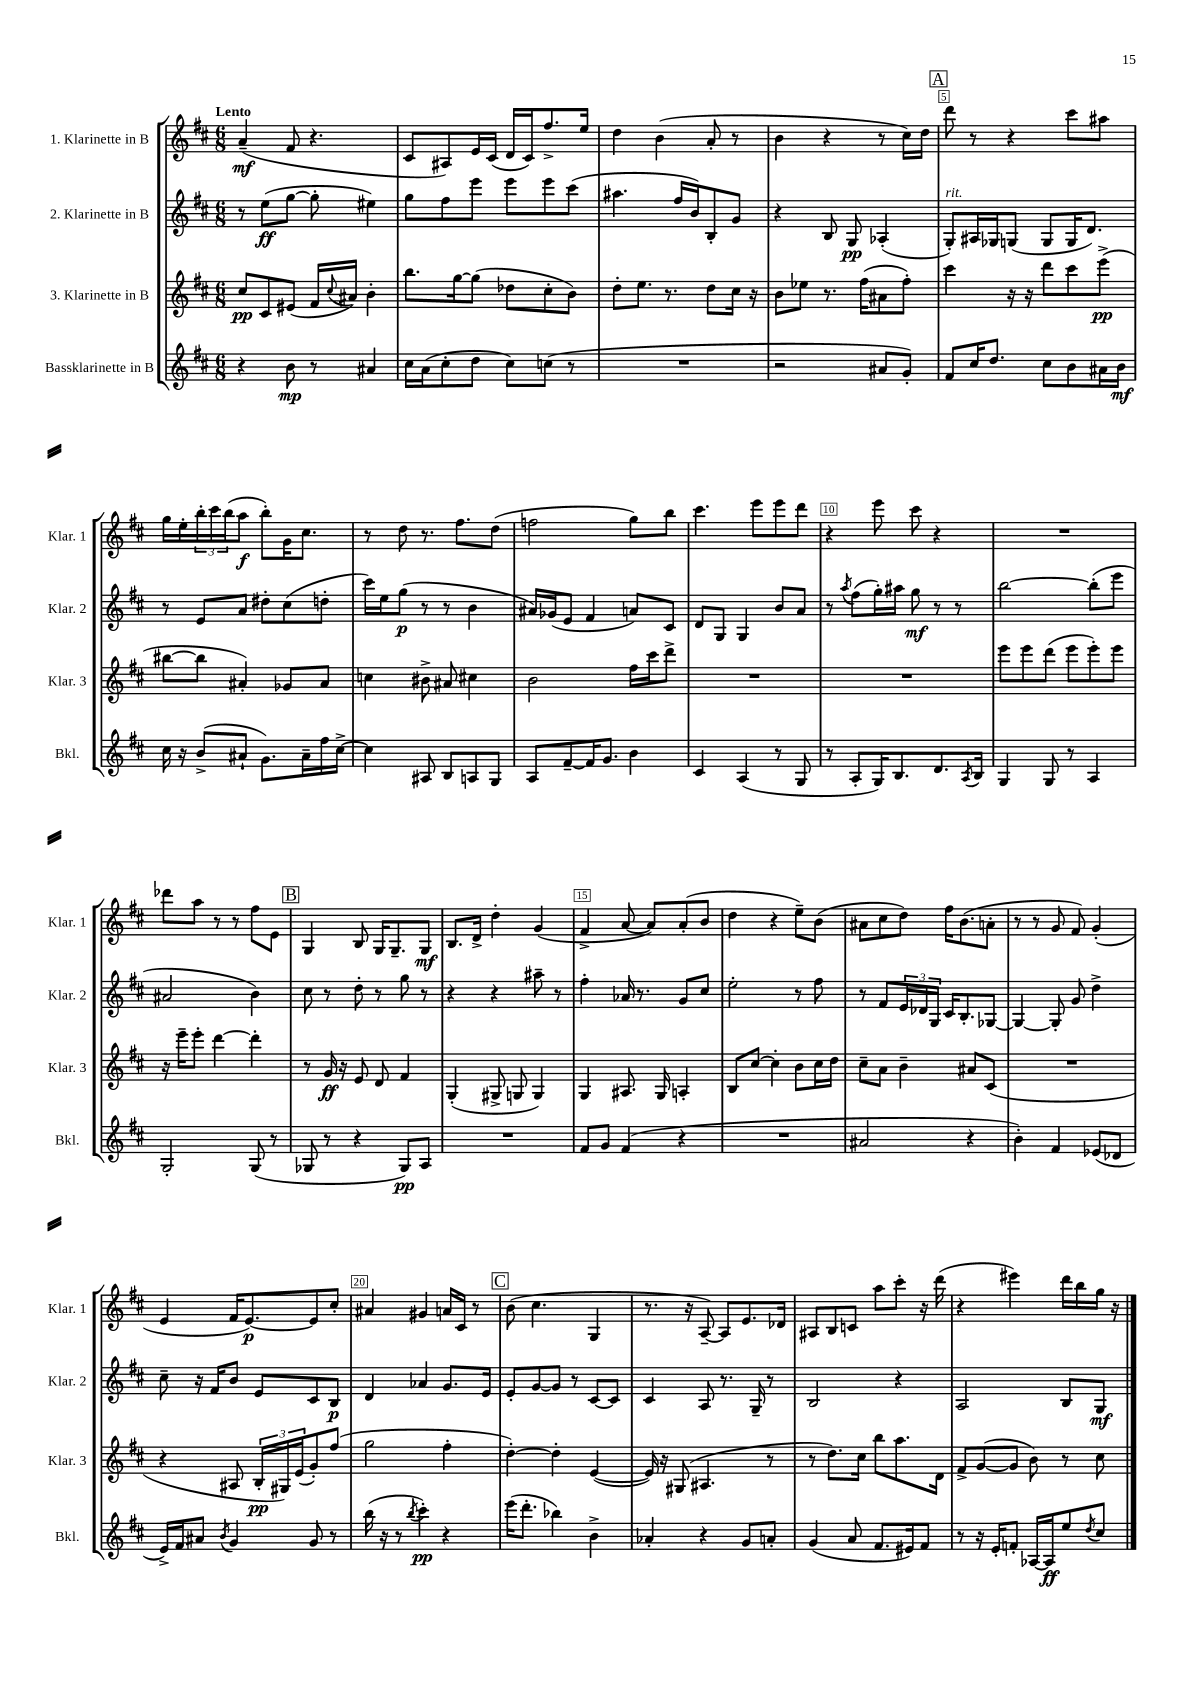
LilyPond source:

<<
\new StaffGroup <<
\new Staff = "s0" \with { instrumentName = "1. Klarinette in B" shortInstrumentName = "Klar. 1" } {
    \clef treble \key d \major \numericTimeSignature \time 6/8 \tempo "Lento"
    a'4--\mf( fis'8 r4. |
    cis'8 ais8) e'16 cis'16( d'16 cis'16) fis''8.-> e''16 |
    d''4 b'4( a'8-. r8 |
    b'4 r4 r8 cis''16) d''16 |
    \mark \markup { \box "A" } d'''8 r8 r4 cis'''8 ais''8 |
    g''16 e''16-. \tuplet 3/2 { b''16-. cis'''16 b''16( } a''8\f b''8-.) g'16 cis''8. |
    r8 d''8 r8. fis''8. d''8( |
    f''2 g''8) b''8 |
    cis'''4. e'''8 e'''8 d'''8 |
    r4 e'''8 cis'''8 r4 |
    R2. |
    des'''8 a''8 r8 r8 fis''8 e'8 |
    \mark \markup { \box "B" } g4 b8 g16 g8.-- g8\mf |
    b8. d'16-> d''4-. g'4( |
    fis'4-> a'8~ a'8) a'8-.( b'8 |
    d''4 r4 e''8--) b'8( |
    ais'8 cis''8 d''8) fis''16 b'8.( a'8-. |
    r8 r8 g'8 fis'8) g'4-.( |
    e'4 fis'16 e'8.~\p) e'8 cis''8-. |
    ais'4 gis'4 a'16 cis'16 r8 |
    \mark \markup { \box "C" } b'8( cis''4. g4 |
    r8. r16 a8~--) a8 e'8. des'16 |
    ais8 b8 c'8 a''8 cis'''8-. r16 d'''16( |
    r4 eis'''4) d'''16 b''16 g''16 r16 \bar "|." |
}
\new Staff = "s1" \with { instrumentName = "2. Klarinette in B" shortInstrumentName = "Klar. 2" } {
    \clef treble \key d \major \numericTimeSignature \time 6/8
    r8 e''8\ff( g''8~ g''8-. eis''4) |
    g''8 fis''8 e'''8 e'''8 e'''8 cis'''8( |
    ais''4. fis''16 b'16) b8-. g'8 |
    r4 b8 g8\pp aes4-.( |
    \mark \markup { \box "A" } g8-.^\markup { \italic "rit." }) ais16 ges16 g8( g8 g16 d'8.) |
    r8 e'8 a'8 dis''8-. cis''8( d''8-. |
    cis'''16) e''16 g''8\p( r8 r8 b'4 |
    ais'16) ges'16( e'8 fis'4 a'8) cis'8 |
    d'8 g8 g4 b'8 a'8 |
    r8 \acciaccatura { a''8 } fis''8( g''16-.) ais''16 g''8\mf r8 r8 |
    b''2~ b''8-.( e'''8 |
    ais'2 b'4) |
    \mark \markup { \box "B" } cis''8 r8 d''8-. r8 g''8 r8 |
    r4 r4 ais''8-- r8 |
    fis''4-. aes'16 r8. g'8 cis''8 |
    e''2-. r8 fis''8 |
    r8 fis'8 \tuplet 3/2 { e'16 des'16 g16 } cis'16 b8.-. ges8~ |
    ges4~ ges8-. g'8 d''4-> |
    cis''8-- r16 fis'16 b'8 e'8 cis'8 b8\p |
    d'4 aes'4 g'8. e'16 |
    \mark \markup { \box "C" } e'8-. g'8~ g'8 r8 cis'8~ cis'8 |
    cis'4 a8 r8. g16-- r8 |
    b2 r4 |
    a2 b8 g8\mf \bar "|." |
}
\new Staff = "s2" \with { instrumentName = "3. Klarinette in B" shortInstrumentName = "Klar. 3" } {
    \clef treble \key d \major \numericTimeSignature \time 6/8
    cis''8\pp cis'8 eis'8( fis'16 \appoggiatura { cis''8 } ais'16) b'4-. |
    b''8. g''16~ g''8( des''8 cis''8-. b'8) |
    d''8-. e''8. r8. d''8 cis''16 r16 |
    b'8 ees''8 r8. fis''16( ais'8 fis''8-.) |
    \mark \markup { \box "A" } cis'''4 r16 r16 d'''8 cis'''8 e'''8->\pp( |
    bis''8~ bis''8 ais'4-.) ges'8 ais'8 |
    c''4 bis'8-> ais'8 cis''4 |
    b'2 fis''16 cis'''16 d'''8-> |
    R2. |
    R2. |
    e'''8 e'''8 d'''8( e'''8 e'''8-.) e'''8 |
    r16 e'''16-- e'''8-. d'''4~ d'''4-. |
    \mark \markup { \box "B" } r8 g'16\ff r16 e'8 d'8 fis'4 |
    g4-.( gis8-> g8 g4) |
    g4 ais8. g16 a4-. |
    b8 cis''8~ cis''4-. b'8 cis''16 d''16 |
    cis''8-- a'8 b'4-- ais'8 cis'8( |
    R2. |
    r4 ais8 \tuplet 3/2 { b16-.\pp gis16) e'16( } g'8-.) fis''8( |
    g''2 fis''4-. |
    \mark \markup { \box "C" } d''4~-.) d''4-. e'4~( |
    e'16) r16 gis8( ais4. r8 |
    r8 d''8.) cis''16 b''8 a''8. d'16 |
    fis'8-> g'8~( g'8 b'8) r8 cis''8 \bar "|." |
}
\new Staff = "s3" \with { instrumentName = "Bassklarinette in B" shortInstrumentName = "Bkl." } {
    \clef treble \key d \major \numericTimeSignature \time 6/8
    r4 b'8\mp r8 ais'4 |
    cis''16 a'16( cis''8-. d''8 cis''8) c''8( r8 |
    R2. |
    r2 ais'8 g'8-.) |
    \mark \markup { \box "A" } fis'8 cis''16 d''8. cis''8 b'8 ais'16 b'16\mf |
    cis''16 r16 b'8->( ais'8-! g'8.) ais'16-- fis''16 cis''16~-> |
    cis''4 ais8 b8 a8 g8 |
    a8 fis'8~-- fis'16 g'8. b'4 |
    cis'4 a4( r8 g8 |
    r8 a8-. g16) b8. d'8. \acciaccatura { a8 } b16 |
    g4 g8 r8 a4 |
    g2-. g8( r8 |
    \mark \markup { \box "B" } ges8 r8 r4 ges8\pp) a8 |
    R2. |
    fis'8 g'8 fis'4( r4 |
    R2. |
    ais'2 r4 |
    b'4-.) fis'4 ees'8( des'8 |
    e'16->) fis'16 ais'8 \acciaccatura { b'8 } g'4 g'8 r8 |
    b''16( r16 r8 \acciaccatura { b''8 } cis'''4-.\pp) r4 |
    \mark \markup { \box "C" } e'''16( d'''8.-. bes''4) b'4-> |
    aes'4-. r4 g'8 a'8-. |
    g'4( a'8 fis'8. eis'16) fis'8 |
    r8 r16 e'16-. f'8-. aes16~ aes16\ff e''8 \acciaccatura { d''8 } cis''8 \bar "|." |
}
>>
>>
\layout { \context { \Score \override BarNumber.break-visibility = ##(#f #t #t) barNumberVisibility = #(every-nth-bar-number-visible 5) \override BarNumber.stencil = #(make-stencil-boxer 0.1 0.3 ly:text-interface::print) } }
